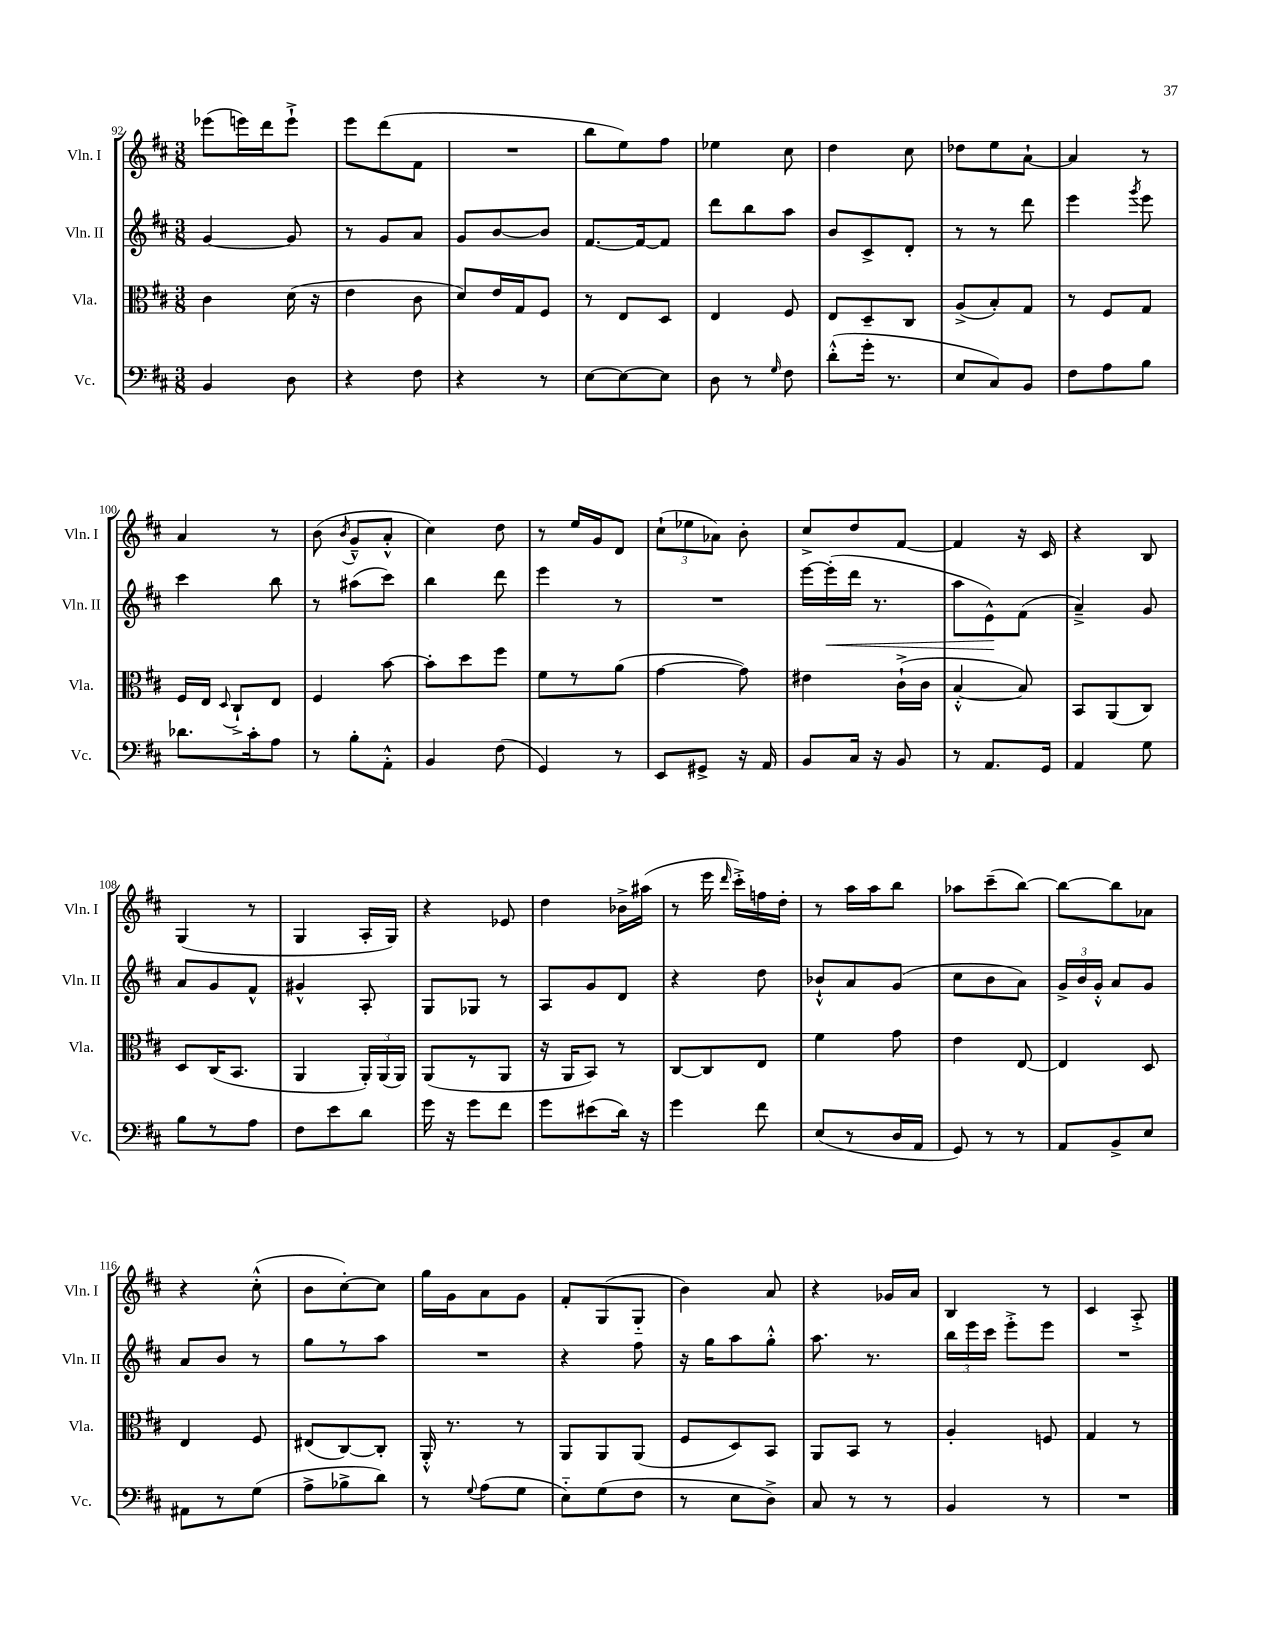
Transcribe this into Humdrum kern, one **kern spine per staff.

**kern	**kern	**kern	**kern
*staff4	*staff3	*staff2	*staff1
*clefF4	*clefC3	*clefG2	*clefG2
*k[f#c#]	*k[f#c#]	*k[f#c#]	*k[f#c#]
*M3/8	*M3/8	*M3/8	*M3/8
4BB	4c#	[4g	(8eee-
.	.	.	16eee)
.	.	.	16ddd
8D	(16d	8g]	8eee`^
.	16r	.	.
=	=	=	=
4r	4e	8r	8eee
.	.	8g	(8ddd
8F#	8c#	8a	8f#
=	=	=	=
4r	8d)	8g	4.r
.	16e	[8b	.
.	16G	.	.
8r	8F#	8b]	.
=	=	=	=
[8E	8r	[8.f#	8bb
8E_	8E	.	8ee)
.	.	16f#_	.
8E]	8D	8f#]	8ff#
=	=	=	=
8D	4E	8ddd	4ee-
8r	.	8bb	.
16qqG	.	.	.
8F#	8F#	8aa	8cc#
=	=	=	=
(8d'^^	8E	8b	4dd
16g'	8D~	8c#^	.
8.r	.	.	.
.	8C#	8d'	8cc#
=	=	=	=
8E	(8A^	8r	8dd-
8C#)	8B')	8r	8ee
8BB	8G	8ddd	[8a`
=	=	=	=
8F#	8r	4eee	4a]
8A	8F#	.	.
.	.	8qggg	.
8B	8G	8eee	8r
=	=	=	=
8.d-	16F#	4ccc#	4a
.	16E	.	.
.	8qqD	.	.
.	8C#`^	.	.
16c#'	.	.	.
8A	8E	8bb	8r
=	=	=	=
8r	4F#	8r	(8b
.	.	.	8qb
8B'	.	(8aa#	8g~^^
8AA'^^	[8b	8ccc#)	8a'^^
=	=	=	=
4BB	8b']	4bb	4cc#)
.	8dd	.	.
(8F#	8ff#	8ddd	8dd
=	=	=	=
4GG)	8f#	4eee	8r
.	8r	.	16ee
.	.	.	16g
8r	(8a	8r	8d
=	=	=	=
8EE	[4g	4.r	(12cc#`
.	.	.	12ee-
8GG#^	.	.	.
.	.	.	12a-)
16r	8g])	.	8b'
16AA	.	.	.
=	=	=	=
8BB	4e#	[16eee	8cc#^
.	.	(16eee']	.
16C#	.	16ddd	8dd
16r	.	8.r	.
8BB	(16c#`^	.	[8f#
.	16c#	.	.
=	=	=	=
8r	[4B'^^	8aa	4f#]
8.AA	.	8e^^)	.
.	8B])	(8f#	16r
16GG	.	.	16c#
=	=	=	=
4AA	8BB	4a~^)	4r
.	(8AA	.	.
8G	8C#)	8g	8B
=	=	=	=
8B	8D	8a	(4G
8r	(16C#	8g	.
.	8.BB	.	.
8A	.	8f#^^	8r
=	=	=	=
8F#	4AA	4g#^^	4G
8e	.	.	.
8d	24AA')	8A'	16A'
.	(24AA	.	.
.	.	.	16G)
.	24AA)	.	.
=	=	=	=
16g	(8AA	8G	4r
16r	.	.	.
8g	8r	8G-	.
8f#	8AA	8r	8e-
=	=	=	=
8g	16r	8A	4dd
.	16AA	.	.
(8e#	8BB)	8g	.
16d)	8r	8d	16b-^
16r	.	.	(16aa#
=	=	=	=
4g	[8C#	4r	8r
.	8C#]	.	16eee
.	.	.	16qqddd
.	.	.	16ccc#'^)
8f#	8E	8dd	16ff
.	.	.	16dd'
=	=	=	=
(8E	4f#	8b-`^^	8r
8r	.	8a	16aa
.	.	.	16aa
16D	8g	(8g	8bb
16AA	.	.	.
=	=	=	=
8GG)	4e	8cc#	8aa-
8r	.	8b	(8ccc#~
8r	[8E	8a)	[8bb)
=	=	=	=
8AA	4E]	24g^	8bb_
.	.	24b	.
.	.	24g'^^	.
8BB^	.	8a	8bb]
8E	8D	8g	8a-
=	=	=	=
8AA#	4E	8a	4r
8r	.	8b	.
(8G	8F#	8r	(8cc#'^^
=	=	=	=
8A^	(8E#	8gg	8b
8B-^	[8C#)	8r	[8cc#')
8d)	8C#']	8aa	8cc#]
=	=	=	=
8r	16AA'^^	4.r	16gg
.	8.r	.	16g
8qqG	.	.	.
(8A	.	.	8a
8G	8r	.	8g
=	=	=	=
8E'~)	8AA	4r	8f#'
(8G	8AA	.	(8G
8F#	(8AA	8ff#	8G'~
=	=	=	=
8r	8F#	16r	4b)
.	.	16gg	.
8E	8D)	8aa	.
8D^)	8BB	8gg'^^	8a
=	=	=	=
8C#	8AA	8.aa	4r
8r	8BB	.	.
.	.	8.r	.
8r	8r	.	16g-
.	.	.	16a
=	=	=	=
4BB	4A'	24bb	4B
.	.	24eee	.
.	.	24ccc#	.
.	.	8eee'^	.
8r	8F	8eee	8r
=	=	=	=
4.r	4G	4.r	4c#
.	8r	.	8A'^
==	==	==	==
*-	*-	*-	*-
